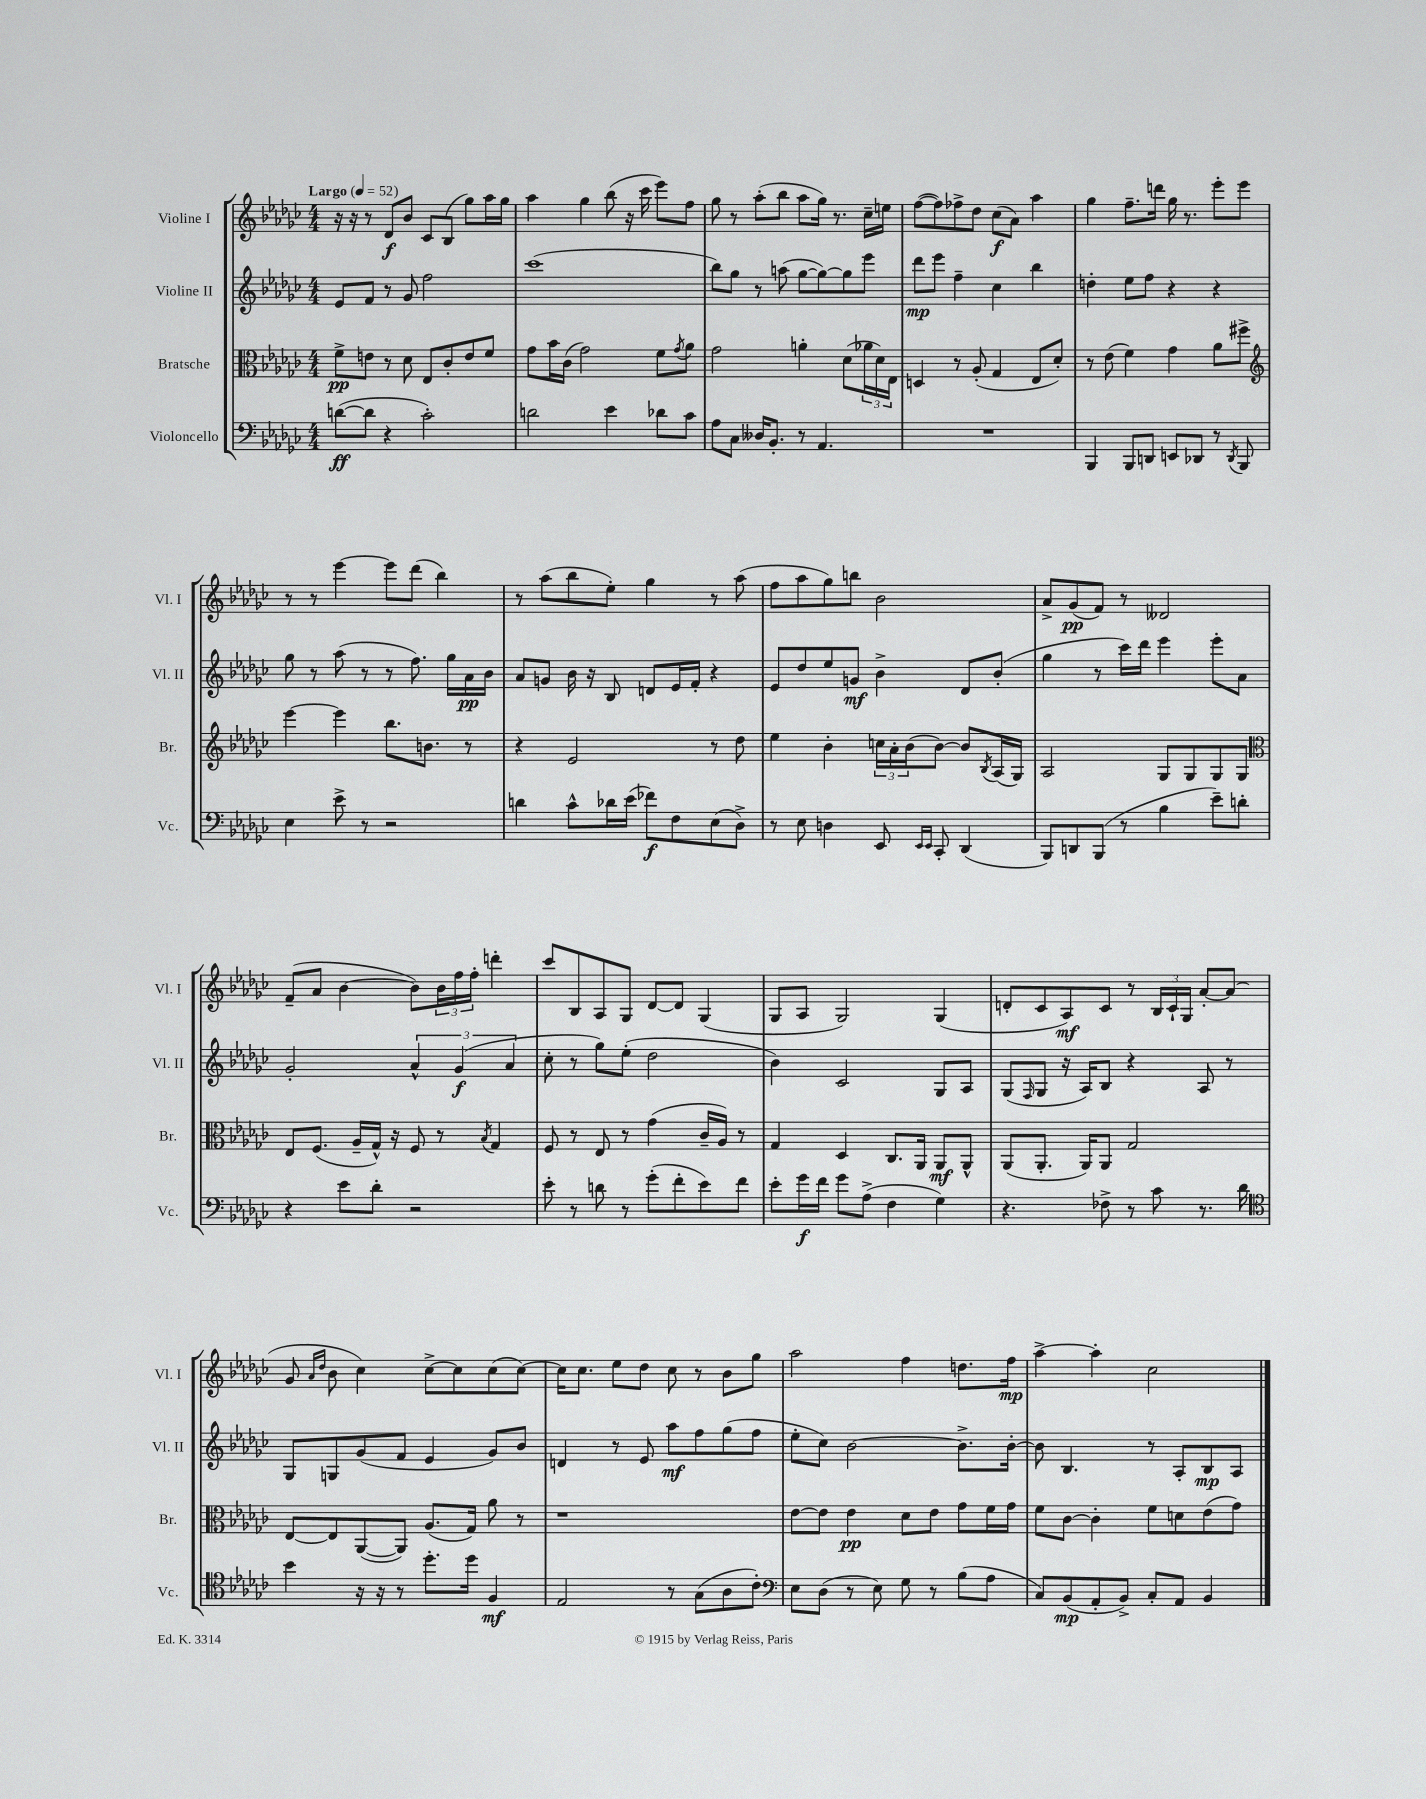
<<
\new StaffGroup <<
\new Staff = "s0" \with { instrumentName = "Violine I" shortInstrumentName = "Vl. I" } {
    \clef treble \key ges \major \numericTimeSignature \time 4/4 \tempo "Largo" 4 = 52
    r16 r16 r8 des'8\f bes'8 ces'8 bes8( ges''8) aes''16 ges''16 |
    aes''4 ges''4 bes''8( r16 ces'''16 ees'''8) f''8 |
    ges''8 r8 aes''8-.( bes''8 aes''8 ges''16) r8. ces''16-- e''16 |
    f''8~( f''8) fes''8-> des''8 ces''8\f( aes'8) aes''4 |
    ges''4 f''8.-- d'''16 ges''16 r8. ees'''8-. ees'''8 |
    r8 r8 ees'''4~ ees'''8 des'''8( bes''4) |
    r8 aes''8( bes''8 ees''8-.) ges''4 r8 aes''8( |
    f''8 aes''8 ges''8) b''8 bes'2 |
    aes'8-> ges'8\pp( f'8) r8 deses'2 |
    f'8--( aes'8 bes'4~ bes'8) \tuplet 3/2 { bes'16 f''16 f''16-. } d'''4-. |
    ces'''8 bes8 aes8 ges8 des'8~ des'8 ges4( |
    ges8 aes8 ges2) ges4( |
    d'8-. ces'8 aes8\mf) ces'8 r8 \tuplet 3/2 { bes16 ces'16-! ges16 } aes'8~-. aes'8( |
    ges'8 \grace { aes'16 des''16 } bes'8 ces''4) ces''8~-> ces''8 ces''8( ces''8~) |
    ces''16 ces''8. ees''8 des''8 ces''8 r8 bes'8 ges''8 |
    aes''2 f''4 d''8. f''16\mp |
    aes''4~-> aes''4-. ces''2 \bar "|." |
}
\new Staff = "s1" \with { instrumentName = "Violine II" shortInstrumentName = "Vl. II" } {
    \clef treble \key ges \major \numericTimeSignature \time 4/4
    ees'8 f'8 r8 ges'8 f''2 |
    ces'''1( |
    bes''8) ges''8 r8 a''8( ges''8~ ges''8~) ges''8 ees'''8 |
    des'''8\mp ees'''8 f''4-- ces''4 bes''4 |
    d''4-. ees''8 f''8 r4 r4 |
    ges''8 r8 aes''8( r8 r8 f''8.) ges''16 aes'16\pp bes'16 |
    aes'8 g'8 bes'16 r16 bes8 d'8 ees'16 f'16-. r4 |
    ees'8 des''8 ees''8 g'8\mf bes'4-> des'8 bes'8-.( |
    ges''4 r8 ces'''16) des'''16 ees'''4 ees'''8-. aes'8 |
    ges'2-. \tuplet 3/2 { aes'4-^ ges'4\f( aes'4 } |
    ces''8-. r8 ges''8) ees''8-.( des''2 |
    bes'4) ces'2 ges8 aes8 |
    ges8( \grace { f16 } ges8 r16 aes16) bes8 r4 aes8 r8 |
    ges8 g8 ges'8( f'8 ees'4 ges'8) bes'8 |
    d'4 r8 ees'8 aes''8\mf f''8 ges''8( f''8 |
    ees''8-. ces''8) bes'2~ bes'8.-> bes'16~-. |
    bes'8 bes4. r8 aes8-. bes8\mp aes8 \bar "|." |
}
\new Staff = "s2" \with { instrumentName = "Bratsche" shortInstrumentName = "Br." } {
    \clef alto \key ges \major \numericTimeSignature \time 4/4
    f'8->\pp e'8 r8 des'8 ees8 ces'8-. e'8 f'8 |
    ges'8 bes'16 ces'16( ges'2) f'8 \acciaccatura { ges'8 } aes'8 |
    ges'2 a'4-. des'8( \tuplet 3/2 { aes'16 des'16) ees16 } |
    d4 r8 aes8-.( ges4 ees8 des'8-.) |
    r8 ees'8( f'4) ges'4 aes'8 fis''8-> |
    \clef treble ees'''4~ ees'''4 bes''8. b'8. r8 |
    r4 ees'2 r8 des''8 |
    ees''4 bes'4-. \tuplet 3/2 { c''16 aes'16-. bes'16( } bes'8~) bes'8 \acciaccatura { bes8 } aes16( ges16) |
    aes2 ges8 ges8 ges8 ges8 |
    \clef alto ees8 f8.( aes16-- ges16-^) r16 f8 r8 \acciaccatura { bes8 } ges4 |
    f8 r8 ees8 r8 ges'4( ces'16-- aes16) r8 |
    ges4 des4 ces8. aes,16 aes,8\mf aes,8-^ |
    aes,8( aes,8.-. aes,16) aes,8 ges2 |
    ees8~ ees8 aes,8~( aes,8) aes8.( ges16) aes'8 r8 |
    r1 |
    ees'8~ ees'8 ees'4\pp des'8 ees'8 ges'8 f'16 ges'16 |
    f'8 ces'8~ ces'4-. f'8 d'8 ees'8( ges'8) \bar "|." |
}
\new Staff = "s3" \with { instrumentName = "Violoncello" shortInstrumentName = "Vc." } {
    \clef bass \key ges \major \numericTimeSignature \time 4/4
    d'8~\ff( d'8 r4 ces'2-.) |
    d'2 ees'4 des'8 ces'8 |
    aes8 ces8 deses16 bes,8.-. r8 aes,4. |
    R1 |
    bes,,4 bes,,8 d,8 e,8 des,8 r8 \acciaccatura { des,8 } bes,,8 |
    ees4 ees'8-> r8 r2 |
    d'4 ces'8-^ des'16 ees'16( fes'8\f) f8 ees8( des8->) |
    r8 ees8 d4 ees,8 \grace { ees,16 ees,16 } ces,8-. des,4( |
    bes,,8) d,8 bes,,8( r8 bes4 ees'8--) d'8-. |
    r4 ees'8 des'8-. r2 |
    ees'8-. r8 d'8 r8 ges'8-.( f'8-. ees'8) f'8 |
    ees'8-. ges'16\f f'16 ges'8 aes8->( f4 ges4) |
    r4. fes8-> r8 ces'8 r8. des'16 |
    \clef tenor bes'4 r16 r16 r8 des''8.-. des''16 f4\mf |
    ees2 r8 ges8( aes8 ces'8-.) |
    \clef bass ees8 des8( r8 ees8) ges8 r8 bes8( aes8 |
    ces8) bes,8\mp( aes,8-. bes,8->) ces8-. aes,8 bes,4 \bar "|." |
}
>>
>>
\layout { \context { \Score \remove "Bar_number_engraver" } }
